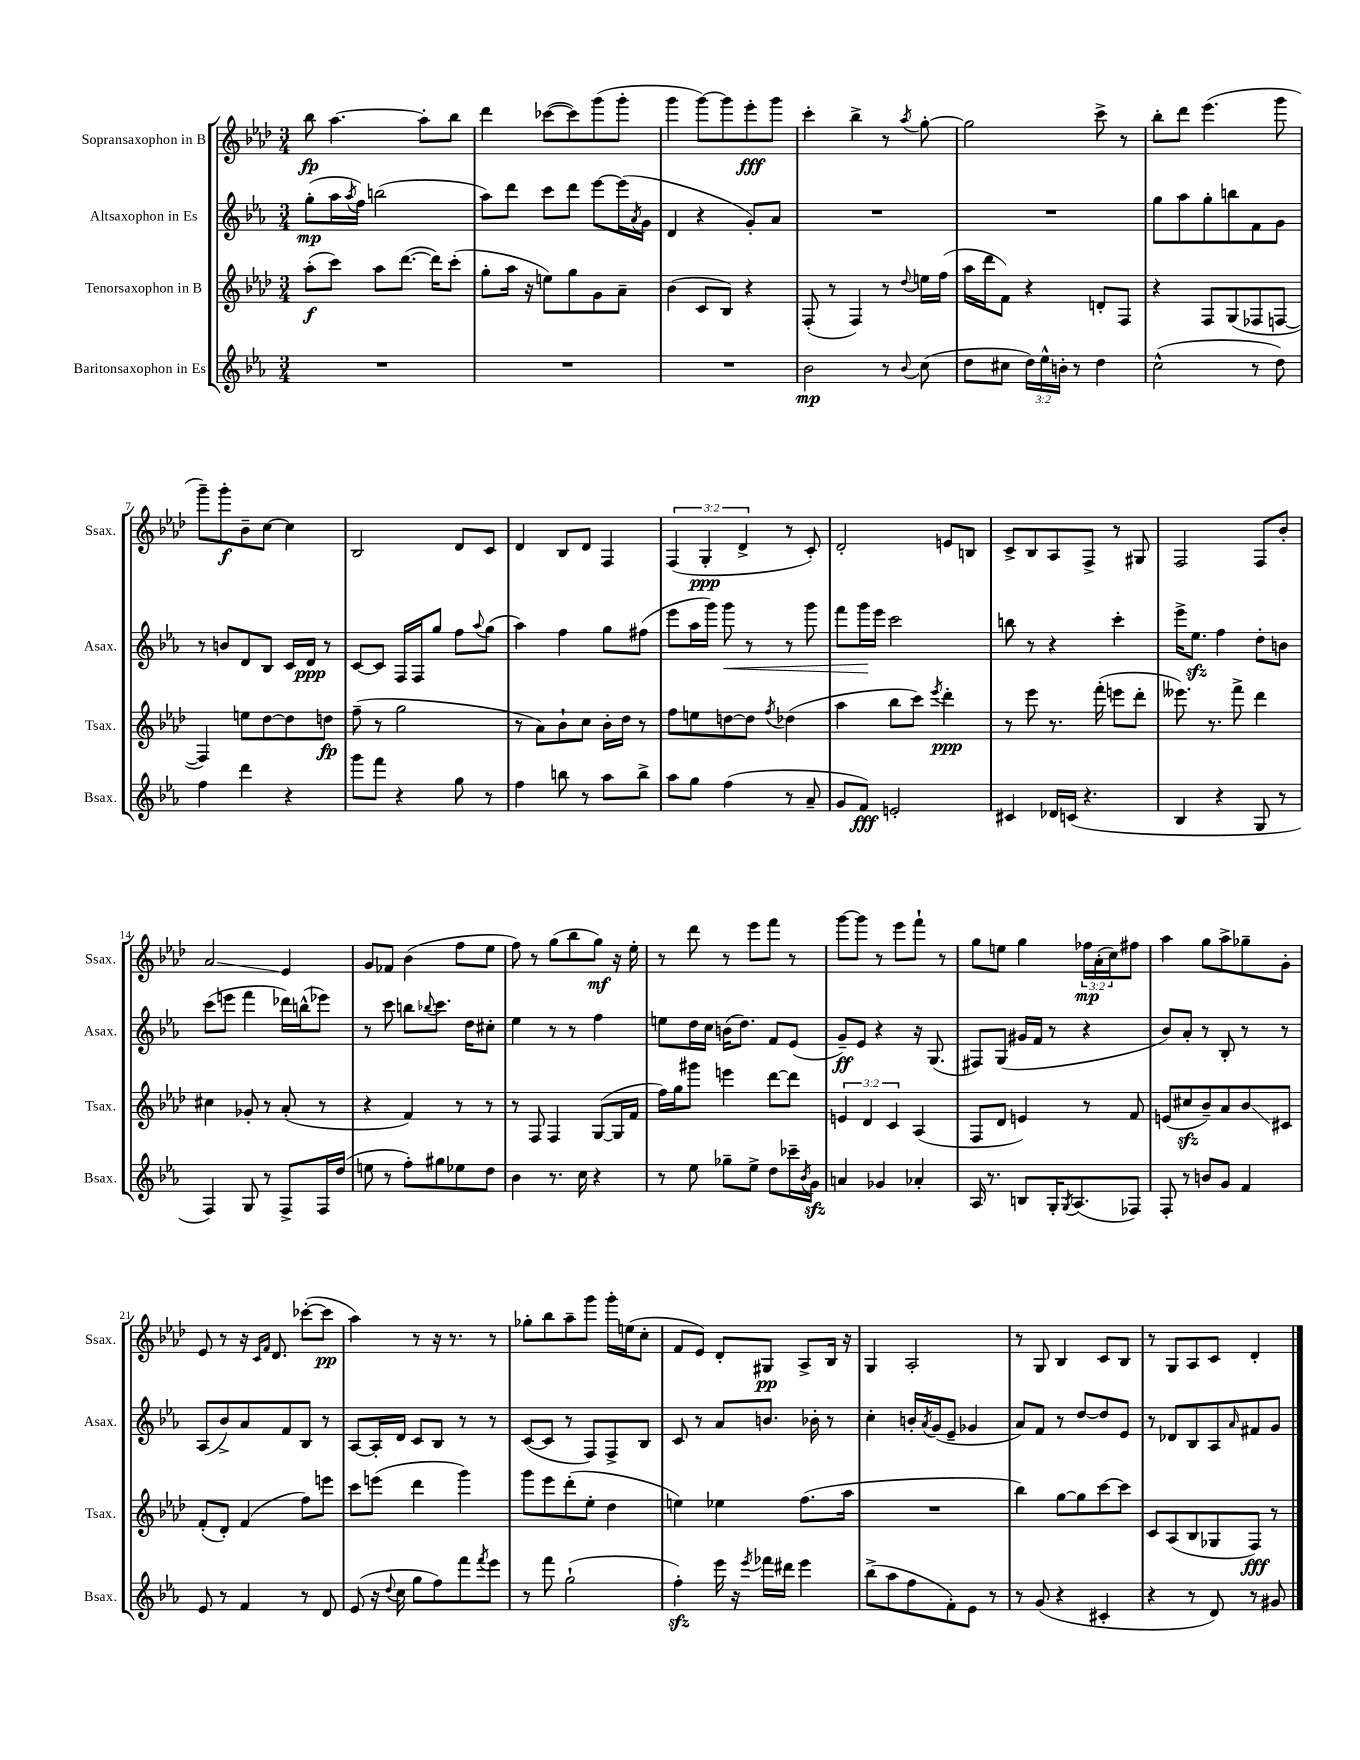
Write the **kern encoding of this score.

**kern	**kern	**kern	**kern
*staff4	*staff3	*staff2	*staff1
*clefG2	*clefG2	*clefG2	*clefG2
*k[b-e-a-]	*k[b-e-a-d-]	*k[b-e-a-]	*k[b-e-a-d-]
*M3/4	*M3/4	*M3/4	*M3/4
2.r	(8aa-'\L	(8gg'\L	8bb-\
.	8ccc\J)	16aa-\L	[4.aa-\
.	.	8qaa-/	.
.	.	16ff\JJ)	.
.	8aa-\L	(2bb\	.
.	([8.ddd-\J	.	.
.	.	.	8aa-'\]L
.	16ddd-\]LK)	.	.
.	(8ccc'\J	.	8bb-\J
=	=	=	=
2.r	8gg'\L	8aa-\L)	4ddd-\
.	16aa-\Jk	8ddd\J	.
.	16r	.	.
.	8ee\L)	8ccc\L	([8ccc-\L
.	8gg\	8ddd\J	8ccc-\])
.	8g\	[8eee-\L	(8ggg\
.	8a-~\J	(16eee-\]L	8ggg'\J
.	.	8qa-/	.
.	.	16g\JJ	.
=	=	=	=
2.r	(4b-\	4d/	4ggg\
.	8c/L	4r	[8ggg\L)
.	8B-/J)	.	8ggg\]
.	4r	8g'/L)	8eee-'\
.	.	8a-/J	8ggg\J
=	=	=	=
2b-\	(8F'/	2.r	4ccc'\
.	8r	.	.
.	4F/)	.	4bb-^\
8r	8r	.	8r
8qqb-/	8qqdd-/	.	8qaa-/
(8cc\	16ee\LL	.	[8gg'\
.	(16ff\JJ	.	.
=	=	=	=
8dd\L	16aa-\LL	2.r	2gg\]
.	16ddd-\J	.	.
8cc#\J	8f\J)	.	.
24dd\LL)	4r	.	.
24ee-^^\	.	.	.
24b'\JJ	.	.	.
8r	.	.	.
4dd\	8d'/L	.	8ccc^\
.	8F/J	.	8r
=	=	=	=
(2cc^^\	4r	8gg\L	8bb-'\L
.	.	8aa-\	8ddd-\J
.	8F/L	8gg'\	(4.eee-\
.	(8G/	8bb\	.
8r	8F-/	8f\	.
8dd\)	[8F/J	8g\J	8ggg\
=	=	=	=
4ff\	4F/])	8r	8ggg~\L)
.	.	8b/L	8ggg'\
4ddd\	8ee\L	8d/	8b-~\
.	[8dd-\	8B-/J	[8cc\J
4r	8dd-\]	16c/LL	4cc\]
.	.	16d/JJ	.
.	8dd\J	8r	.
=	=	=	=
8ggg\L	(8ff~\	[8c/L	2B-/
8fff\J	8r	8c/]J	.
4r	2gg\	16F/LL	.
.	.	16F/J	.
.	.	8gg/J	.
8gg\	.	8ff\L	8d-/L
.	.	8qqaa-/	.
8r	.	(8gg\J	8c/J
=	=	=	=
4ff\	8r	4aa-\)	4d-/
.	8a-\L)	.	.
8bb\	8b-`\	4ff\	8B-/L
8r	8cc\J	.	8d-/J
8aa-\L	16b-'\LL	8gg\L	4F/
.	16dd-\JJ	.	.
8bb^\J	8r	(8ff#\J	.
=	=	=	=
8aa-\L	8ff\L	8eee-\L	(6F/
8gg\J	8ee\	16aa-\L	.
.	.	.	6G'/
.	.	16ggg\JJ)	.
(4ff\	[8dd\	8ggg\	.
.	.	.	6d-^/
.	8dd\]J	8r	.
.	8qff/	.	.
8r	(4dd-\	8r	8r
8a-~/	.	8ggg\	8c'/)
=	=	=	=
8g/L	4aa-\	8fff\L	2d-'/
8f/J)	.	16ggg\L	.
.	.	16eee-\JJ	.
2e'/	8bb-\L	2ccc\	.
.	8ccc\J)	.	.
.	8qeee-/	.	.
.	4ddd-'\	.	8e/L
.	.	.	8B/J
=	=	=	=
4c#/	8r	8bb\	8c^/L
.	8eee-\	8r	8B-/
16d-/LL	8.r	4r	8A-/
(16c/JJ	.	.	.
4.r	.	.	8F^/J
.	(16fff'\	.	.
.	8eee\L	4ccc'\	8r
.	8ddd-'\J	.	8G#/
=	=	=	=
4B-/	8.eee--\)	16eee-^\LK	2F/
.	.	8.ee-\J	.
.	8.r	.	.
4r	.	4ff\	.
.	8fff^\	.	.
8G/	4ddd-\	8dd'\L	8F/L
8r	.	8b\J	8b-'/J
=	=	=	=
4F/)	4cc#\	(8ccc\L	2a-/
.	.	8eee\J	.
8G/	8g-'/	4fff\	.
8r	8r	.	.
8F^/L	(8a-'/	16ddd-\LL)	4e-/
.	.	(16bb^^\J	.
16F/L	8r	8eee-\J)	.
(16dd/JJ	.	.	.
=	=	=	=
8ee\	4r	8r	8g/L
8r	.	8ccc\	8f-/J
8ff'\L)	4f/)	8bb\L	(4b-\
.	.	8qqbb-/	.
8gg#\	.	8.ccc\J	.
8ee-\	8r	.	8ff\L
.	.	16dd\LK	.
8dd\J	8r	8cc#'\J	8ee-\J
=	=	=	=
4b-\	8r	4ee-\	8ff\)
.	8F/	.	8r
8.r	4F/	8r	(8gg\L
.	.	8r	8bb-\
16cc\	.	.	.
4r	([8G/L	4ff\	8gg\J)
.	16G/]L	.	16r
.	16f/JJ	.	16ee-'\
=	=	=	=
8r	16ff\LL)	8ee\L	8r
.	16gg\J	.	.
8ee-\	8ggg#\J	16dd\L	8ddd-\
.	.	16cc\JJ	.
8gg-~\L	4eee\	(16b\LK	8r
.	.	8.dd\J)	.
8ee-^\J	.	.	8eee-\L
8dd\L	[8ddd-\L	8f/L	8fff\J
16ccc-~\L	8ddd-\]J	(8e-/J	8r
8qb-/	.	.	.
16g\JJ	.	.	.
=	=	=	=
4a/	6e/	8g~/L)	[8ggg\L
.	.	8e-/J	8ggg\]J
.	6d-/	.	.
4g-/	.	4r	8r
.	6c/	.	.
.	.	.	8eee-\L
4a-'/	(4A-/	16r	8fff`\J
.	.	(8.G/	.
.	.	.	8r
=	=	=	=
16A-/	8F/L	8F#/L)	8gg\L
8.r	.	.	.
.	8d-/J	(8G/J	8ee\J
8B/L	4e/)	16g#/LL	4gg\
.	.	16f/JJ	.
16G'/K	.	8r	.
8qG/	.	.	.
(8.A-/	.	.	.
.	8r	4r	24ff-\LL
.	.	.	(24a-'\
.	.	.	24cc\J)
8F-/J)	8f/	.	8ff#\J
=	=	=	=
8F'/	(8e/L	8b-/L)	4aa-\
8r	8cc#/	8a-'/J	.
8b/L	8b-~/)	8r	8gg\L
8g/J	8a-/	8B-'/	8aa-^\
4f/	8b-/	8r	8gg-~\
.	8c#/J	8r	8g'\J
=	=	=	=
8e-/	(8f'/L	(8A-/L	8e-/
8r	8d-'/J)	8b-^/)	8r
4f/	(4f/	8a-/	16r
.	.	.	16qqc/LL
.	.	.	16qqf/JJ
.	.	.	8.d-/
.	.	8f/	.
8r	8ff\L)	8B-/J	([8ccc-'\L
8d/	8eee\J	8r	8ccc-\]J
=	=	=	=
(8e-/	8ccc\L	[8A-/L	4aa-\)
16r	(8eee\J	16A-'/]L	.
8qqdd/	.	.	.
16cc\	.	16d/JJ	.
8gg\L	4ddd-\	8c/L	8r
8ff\)	.	8B-/J	16r
.	.	.	8.r
8fff\	4ggg\)	8r	.
8qfff/	.	.	.
8eee-\J	.	8r	8r
=	=	=	=
8r	8ggg\L	([8c/L	8gg-'\L
8fff\	8eee-\	8c/]J	8bb-\
(2gg`\	(8ddd-'\	8r	8aa-~\
.	8ee-'\J	8F/L)	8ggg\J
.	4dd-\	8F^/	16ggg'\LL
.	.	.	(16ee\J
.	.	8B-/J	8cc'\J
=	=	=	=
4ff'\)	4ee\)	8c/	8f/L
.	.	8r	8e-/J)
16eee-\	4ee-\	8a-/L	8d-'/L
16r	.	.	.
8qeee-/	.	.	.
16fff-\LL	.	8.b/J	8G#/J
16ddd#\JJ	.	.	.
4eee-\	(8.ff\L	.	8A-^/L
.	.	16b-'\	.
.	.	8r	16B-/Jk
.	16aa-\Jk	.	16r
=	=	=	=
(8bb-^\L	2.r	4cc'\	4G/
8aa-\	.	.	.
8ff\	.	16b'/LL	2A-'/
.	.	8qa-/	.
.	.	(16g/J	.
8f'\)	.	8e-~/J	.
8e-\J	.	4g-/	.
8r	.	.	.
=	=	=	=
8r	4bb-\)	8a-/L)	8r
(8g/	.	8f/J	8G/
4r	[8gg\L	8r	4B-/
.	8gg\]	[8dd/L	.
4c#'/	[8ccc\	8dd/]	8c/L
.	8ccc\]J	8e-/J	8B-/J
=	=	=	=
4r	8c/L	8r	8r
.	(8A-/	8d-/L	8G/L
8r	8B-/	8B-/	8A-/
8d/)	8G-/	8A-/	8c/J
.	.	16qqa-/	.
8r	8F/J)	8f#/	4d-'/
8g#/	8r	8g/J	.
==	==	==	==
*-	*-	*-	*-
